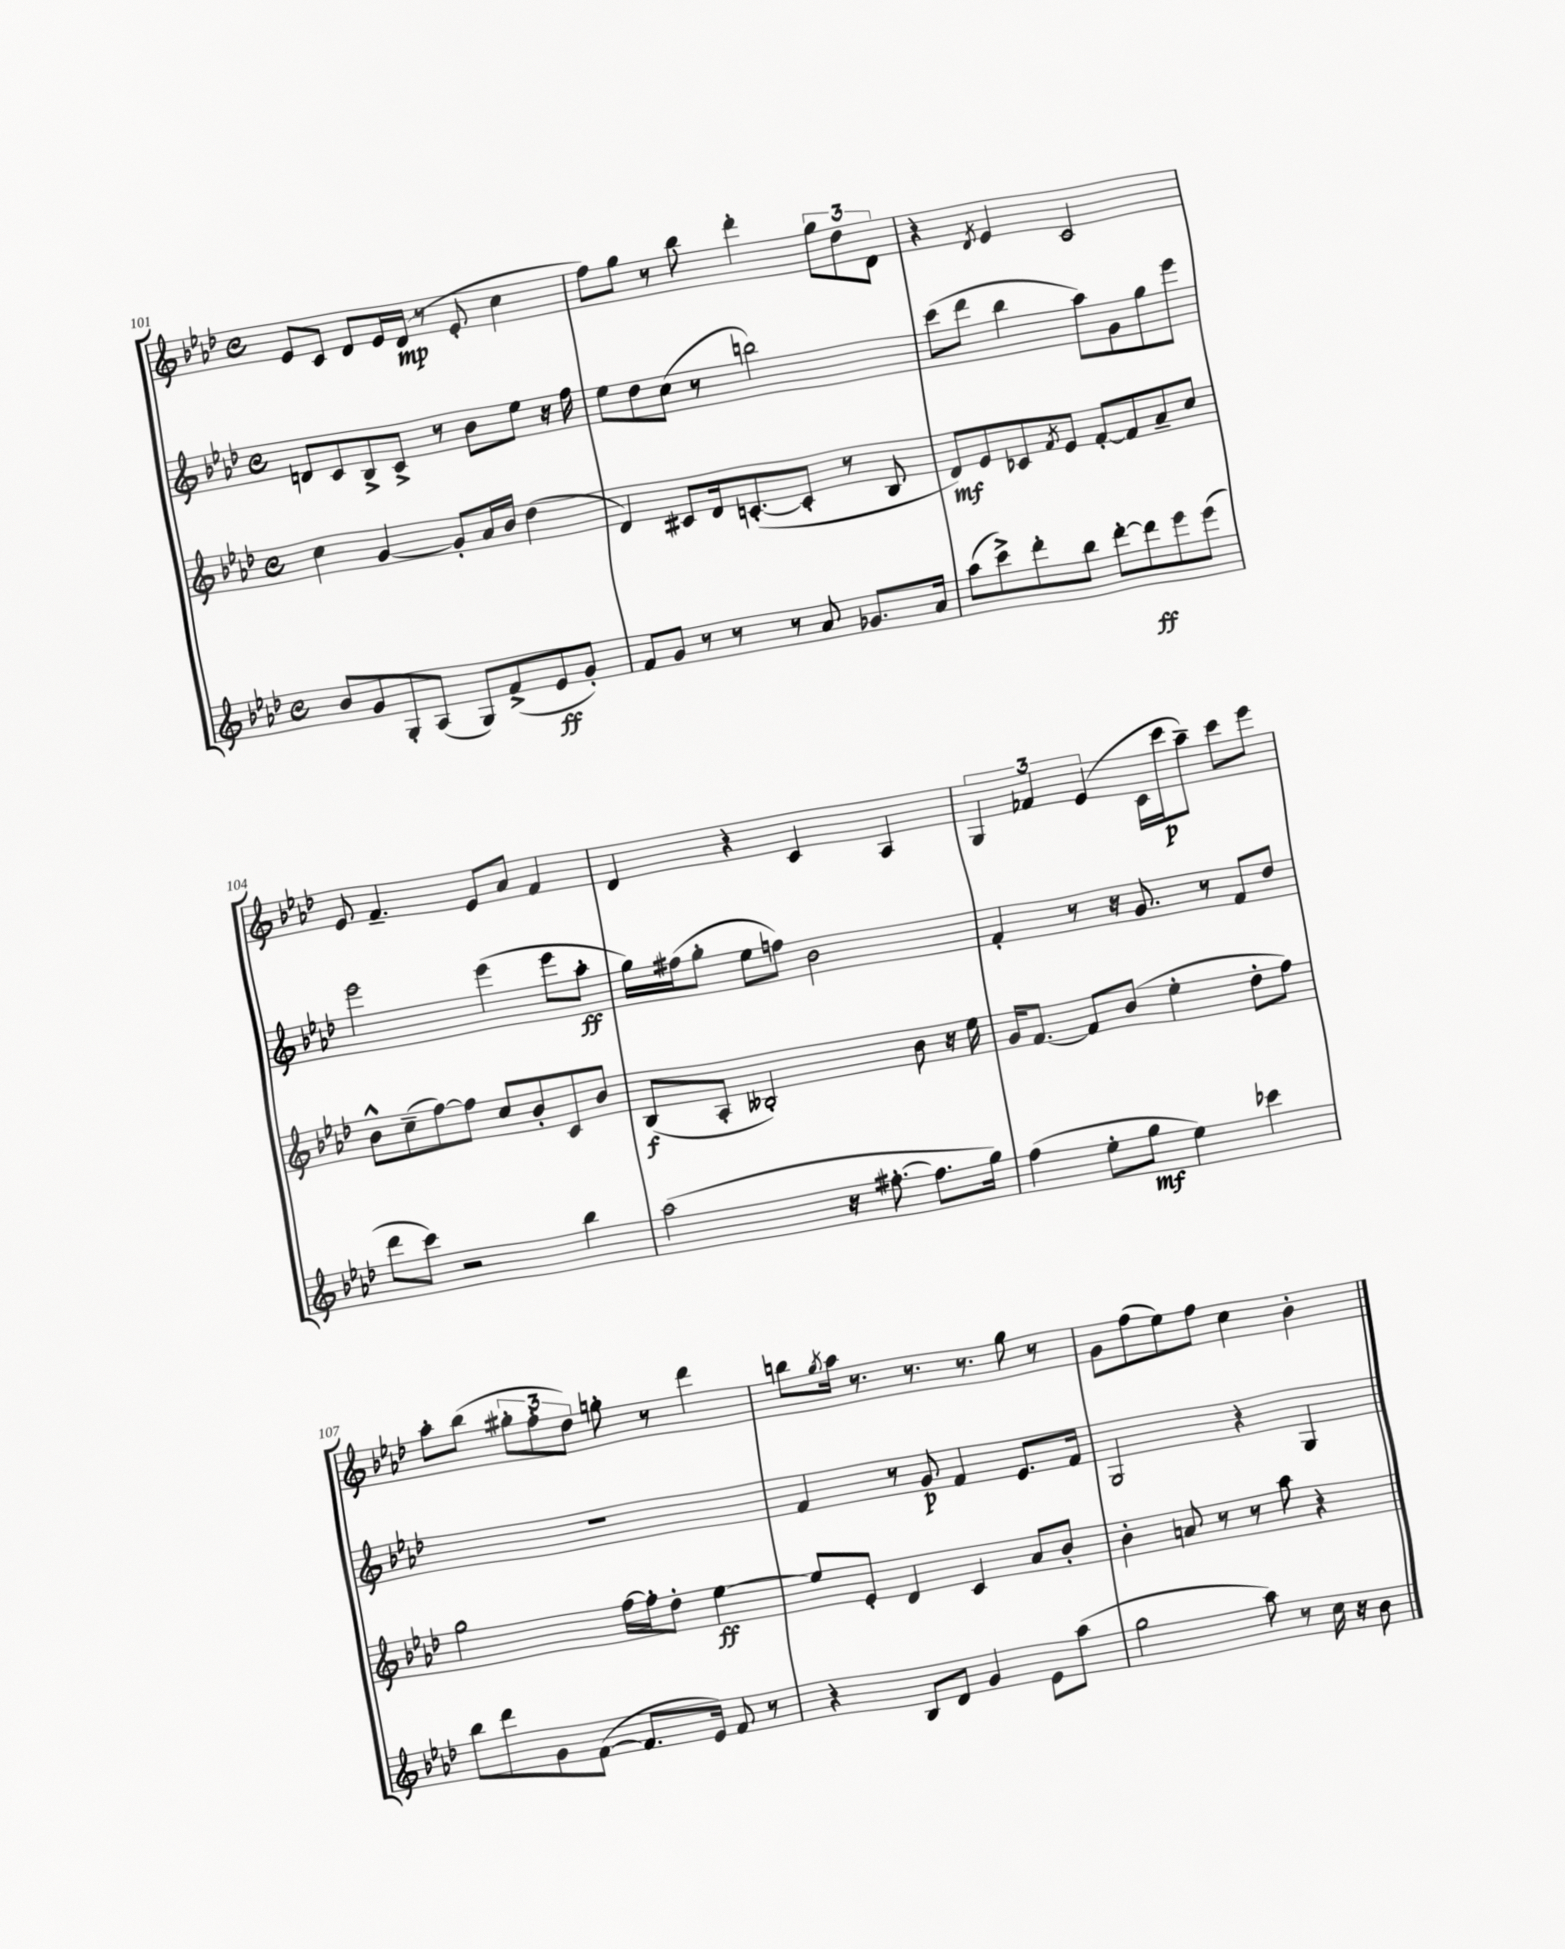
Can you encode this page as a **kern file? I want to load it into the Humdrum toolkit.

**kern	**kern	**kern	**kern
*staff4	*staff3	*staff2	*staff1
*clefG2	*clefG2	*clefG2	*clefG2
*k[b-e-a-d-]	*k[b-e-a-d-]	*k[b-e-a-d-]	*k[b-e-a-d-]
*M4/4	*M4/4	*M4/4	*M4/4
*met(c)	*met(c)	*met(c)	*met(c)
8b-/L	4cc\	8d/L	8e-/L
8g/	.	8c/	8c/J
8G'/	[4g/	8B-^/	8d-/L
(8A-/J	.	8c^/J	16e-/L
.	.	.	(16d-/JJ
8G/L)	8g'/]L	8r	8r
(8f^/	16a-/L	8b-\L	8e-'/
.	16b-/JJ	.	.
8e-/	(4dd-\	8ee-\J	4cc\
8g'/J)	.	16r	.
.	.	16ff\	.
=	=	=	=
8f/L	4d-/)	8ee-\L	8ff\L)
8g/J	.	8dd-\	8gg\J
8r	8c#/L	(8cc\J	8r
8r	16d-/k	8r	8bb-\
.	([8.c'/	.	.
8r	.	2bb\)	4ddd-'\
8a-/	8c'/]J	.	.
8.g-/L	8r	.	12gg\L
.	.	.	12dd-\
.	8B-/	.	.
.	.	.	12d-\J
16a-/Jk	.	.	.
=	=	=	=
(8aa-\L	8d-/L)	(8ccc\L	4r
8ccc^\)	8e-/	8ddd-\J	.
.	.	.	8qd-/
8ddd-'\	8c-/	4bb-\	4e-/
.	8qf/	.	.
8bb-\J	8e-/J	.	.
[8ddd-'\L	[8f'/L	8aa-\L)	2c/
8ddd-\]	8f/]	8g\	.
8eee-\	8a-~/	8gg\	.
(8eee-\J	8cc/J	8eee-\J	.
=	=	=	=
8ddd-\L	8b-^^\L	2eee-\	8e-/
8ccc\J)	(8cc~\	.	4.f~/
2r	[8ff\)	.	.
.	8ff\]J	.	.
.	8cc/L	(4eee-\	8e-/L
.	8b-'/	.	8a-/J
4bb-\	8c/	8eee-\L	4f/
.	8b-/J	8aa-'\J	.
=	=	=	=
(2aa-\	(8B-/L	16gg\LL)	4d-/
.	.	(16ff#\J	.
.	8A-'/J	8gg'\J	.
.	2B--'/)	8ee-\L	4r
.	.	8ff\J)	.
16r	.	2b-\	4c/
[8.ff#'\	.	.	.
8.ff#\]L	8b-\	.	4A-/
.	16r	.	.
16gg\Jk)	16ee-\	.	.
=	=	=	=
(4ff\	16g/LK	4f'/	6G/
.	[8.f/J	.	.
.	.	.	6f-/
8ee-'\L	8f/]L	8r	.
.	.	.	(6e-/
8gg\J	(8b-/J	16r	.
.	.	8.g/	.
4ee-\)	4ee-'\	.	16c\LL
.	.	.	16ccc\J
.	.	8r	8aa-~\J)
4ccc-\	8dd-'\L	8f/L	8ccc\L
.	8ff\J)	8dd-/J	8eee-\J
=	=	=	=
8bb-\L	2gg\	1r	8aa-'\L
8ddd-\	.	.	(8bb-\J
8g\	.	.	12gg#'\L
.	.	.	12ff'\
([8f\J	.	.	.
.	.	.	12dd-\J)
8.f/]L	[16ff\LL	.	8gg'\
.	16ff'\]J	.	.
.	8dd-'\J	.	8r
16e-/Jk)	.	.	.
8f/	[4ee-\	.	4ddd-\
8r	.	.	.
=	=	=	=
4r	8ee-/]L	4f/	8bb\L
.	.	.	8qgg/
.	8e-'/J	.	16aa-\Jk
.	.	.	8.r
8B-/L	4d-/	8r	.
8d-/J	.	8g/	8.r
4g/	4c/	4f/	.
.	.	.	8.r
8e-\L	8a-/L	8.e-/L	8gg\
(8aa-\J	8b-'/J	.	8r
.	.	16f/Jk	.
=	=	=	=
2gg\	4b-'\	2G/	8g\L
.	.	.	(8ff\
.	8a/	.	8ee-\)
.	8r	.	8ff\J
8aa-\)	8r	4r	4cc\
8r	8aa-\	.	.
16cc\	4r	4G/	4b-'\
16r	.	.	.
8b-\	.	.	.
==	==	==	==
*-	*-	*-	*-
